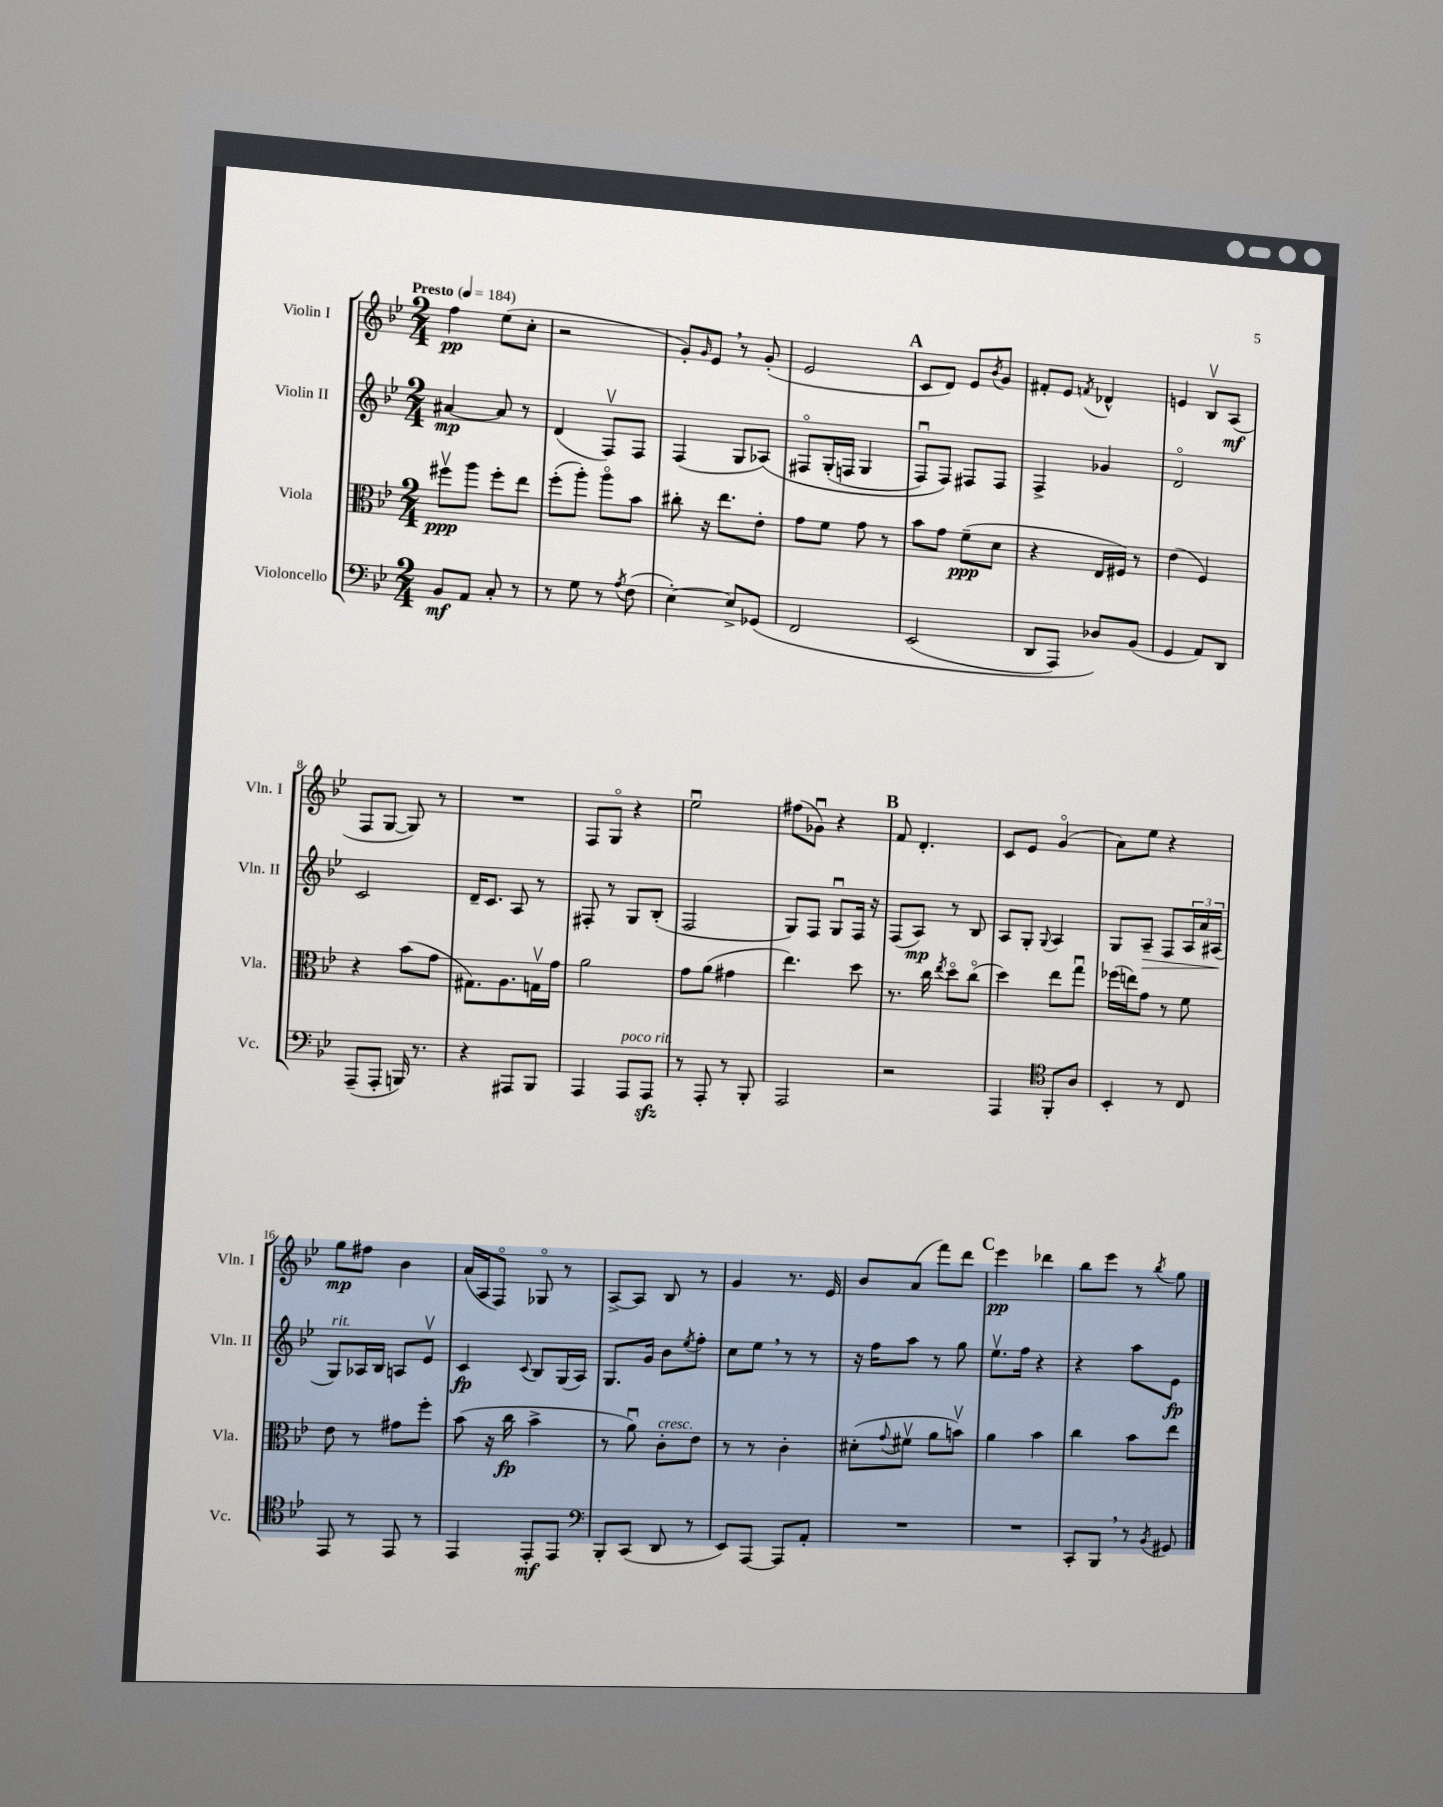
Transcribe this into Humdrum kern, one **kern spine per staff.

**kern	**dynam	**kern	**dynam	**kern	**dynam	**kern	**dynam
*part4	*part4	*part3	*part3	*part2	*part2	*part1	*part1
*staff4	*staff4	*staff3	*staff3	*staff2	*staff2	*staff1	*staff1
*I"Violoncello	*	*I"Viola	*	*I"Violin II	*	*I"Violin I	*
*I'Vc.	*	*I'Vla.	*	*I'Vln. II	*	*I'Vln. I	*
*clefF4	*	*clefC3	*	*clefG2	*	*clefG2	*
*k[b-e-]	*	*k[b-e-]	*	*k[b-e-]	*	*k[b-e-]	*
*M2/4	*	*M2/4	*	*M2/4	*	*M2/4	*
*MM184	*	*MM184	*	*MM184	*	*MM184	*
=1	=1	=1	=1	=1	=1	=1	=1
!	!	!	!	!	!	!LO:TX:a:B:t=Presto	!
8BB-/L	mf	8ff#Xv\L	ppp	[4a#X/	mp	4ff\	pp
8AA/J	.	8aa\J	.	.	.	.	.
8C'/	.	8ff#'\L	.	8a#/]	.	(8ee-\L	.
8r	.	8ee-\J	.	8r	.	8cc'\J	.
=2	=2	=2	=2	=2	=2	=2	=2
8r	.	(8ff'\L	.	(4d/	.	2r	.
8G\	.	8aa'\J)	.	.	.	.	.
8r	.	8aa\L	.	8Fv/L)	.	.	.
8qA/	.	.	.	.	.	.	.
(8F\	.	8b-\J	.	8F/J	.	.	.
=3	=3	=3	=3	=3	=3	=3	=3
[4E-'\)	.	8cc#X'\	.	(4F/	.	8g'/L)	.
.	.	.	.	.	.	16qqg/	.
.	.	16r	.	.	.	8e-,/J	.
.	.	8.ee-\L	.	.	.	.	.
8E-^/L]	.	.	.	8G/L	.	8r	.
(8GG-X/J	.	8e-'\J	.	(8A-X/J)	.	(8g'/	.
=4	=4	=4	=4	=4	=4	=4	=4
2FF/	.	8g\L	.	8F#X/L	.	2e-/	.
.	.	8f\J	.	(16G'/L	.	.	.
.	.	.	.	16Fn/JJ	.	.	.
.	.	8g\	.	4G/	.	.	.
.	.	8r	.	.	.	.	.
!!LO:REH:place=s1:t=A
=5	=5	=5	=5	=5	=5	=5	=5
(2EE-/	.	8b-\L	.	8Fu/L)	.	8c/L	.
.	.	8g\J	.	8F/J)	.	8d/J)	.
.	.	(8f~\L	ppp	8F#X/L	.	8e-/L	.
.	.	.	.	.	.	8qb-/	.
.	.	8d\J	.	8F#/J	.	8g/J	.
=6	=6	=6	=6	=6	=6	=6	=6
8DD/L	.	4r	.	4F^/	.	8f#X'/L	.
8AAA/J)	.	.	.	.	.	8e-/J	.
.	.	.	.	.	.	8qfn/	.
8D-X/L)	.	16E-/LL	.	4g-X/	.	4d-X^^/	.
.	.	16F#X/JJ)	.	.	.	.	.
(8BB-/J	.	8r	.	.	.	.	.
=7	=7	=7	=7	=7	=7	=7	=7
4GG/	.	(4e-\	.	2d/	.	4en/	.
8AA/L)	.	4F/)	.	.	.	8B-v/L	.
8DD/J	.	.	.	.	.	(8A/J	mf
!!LO:LB:g=z
=8	=8	=8	=8	=8	=8	=8	=8
(8AAA~/L	.	4r	.	2c/	.	8F/L	.
8AAA'/J	.	.	.	.	.	[8G/J	.
16BBBn/)	.	(8b-\L	.	.	.	8G/])	.
8.r	.	.	.	.	.	.	.
.	.	8g\J	.	.	.	8r	.
=9	=9	=9	=9	=9	=9	=9	=9
4r	.	8.G#X\L)	.	16d~/KL	.	2r	.
.	.	.	.	8.c/J	.	.	.
.	.	8.A\	.	.	.	.	.
8AAA#X/L	.	.	.	8A/	.	.	.
8BBB-/J	.	16Gnv\L	.	8r	.	.	.
.	.	16g\JJ	.	.	.	.	.
=10	=10	=10	=10	=10	=10	=10	=10
4AAA/	.	2a\	.	8F#X'/	.	8F/L	.
.	.	.	.	8r	.	8G/J	.
!LO:TX:a:i:t=poco rit.	!	!	!	!	!	!	!
8AAA/L	.	.	.	8G/L	.	4r	.
8AAAzz/J	.	.	.	(8B-'/J	.	.	.
=11	=11	=11	=11	=11	=11	=11	=11
8r	.	8g\L	.	2F/	.	2ee-u\	.
8AAA'/	.	(8a\J	.	.	.	.	.
8r	.	4g#X\	.	.	.	.	.
8BBB-'/	.	.	.	.	.	.	.
=12	=12	=12	=12	=12	=12	=12	=12
2AAA/	.	4.ee-\)	.	8G/L)	.	(8ff#X\L	.
.	.	.	.	8F/J	.	8g-Xu\J)	.
.	.	.	.	8Gu/L	.	4r	.
.	.	8dd\	.	16F/Jk	.	.	.
.	.	.	.	16r	.	.	.
!!LO:REH:place=s1:t=B
=13	=13	=13	=13	=13	=13	=13	=13
2r	.	8.r	.	(8F/L	.	8f/	.
.	.	.	.	8A/J)	mp	4.d'/	.
.	.	16cc\	.	.	.	.	.
.	.	8qee-/	.	.	.	.	.
.	.	8dd\L	.	8r	.	.	.
.	.	(8cc\J	.	8B-/	.	.	.
=14	=14	=14	=14	=14	=14	=14	=14
4AAA/	.	4dd\)	.	8A/L	.	8c/L	.
.	.	.	.	8G'/J	.	8e-/J	.
*clefC4	*	*	*	*	*	*	*
.	.	.	.	8qqG/	.	.	.
8FF'/L	.	8ee-\L	.	4A/	.	(4g/	.
8A/J	.	8ggu\J	.	.	.	.	.
=15	=15	=15	=15	=15	=15	=15	=15
4BB-'/	.	(16ff-X\LL	.	8G/L	.	8a\L)	.
.	.	16een\J)	.	.	.	.	.
!	!	!	!	!	!LO:HP:b	!	!
.	.	8g\J	.	8A~/J	>	8ee-\J	.
8r	.	8r	.	8F/L	.	4r	.
8C/	.	8f\	.	24A/L	.	.	.
.	.	.	.	24a/	.	.	.
.	.	.	.	(24A#X/JJ	.	.	.
.	.	.	.	.	]	.	.
!!LO:LB:g=z
=16	=16	=16	=16	=16	=16	=16	=16
!	!	!	!	!LO:TX:a:i:t=rit.	!	!	!
8EE-/	.	8e-\	.	8G/L)	.	8gg\L	mp
8r	.	8r	.	16A-X/L	.	8ff#X\J	.
.	.	.	.	16B-/JJ	.	.	.
8EE-/	.	8g#X\L	.	8An/L	.	4b-\	.
8r	.	8ff'\J	.	8e-v/J	.	.	.
=17	=17	=17	=17	=17	=17	=17	=17
4EE-/	.	(8b-\	.	4c/	fp	(16a/LL	.
.	.	.	.	.	.	16A/J	.
.	.	16r	.	.	.	8F/J)	.
.	.	16cc\	fp	.	.	.	.
.	.	.	.	8qqc/	.	.	.
8EE-'/L	mf	4b-^\	.	8B-/L	.	8G-X/	.
8EE-/J	.	.	.	(16G/L	.	8r	.
.	.	.	.	16A/JJ)	.	.	.
=18	=18	=18	=18	=18	=18	=18	=18
*clefF4	*	*	*	*	*	*	*
8BBB-'/L	.	8r	.	8.G/L	.	[8A^/L	.
(8CC/J	.	8au\)	.	.	.	8A/J]	.
.	.	.	.	16g/Jk	.	.	.
!	!	!LO:TX:a:i:t=cresc.	!	!	!	!	!
8DD/	.	8c'\L	.	8b-\L	.	8B-/	.
.	.	.	.	8qee-/	.	.	.
8r	.	8e-\J	.	8ff'\J	.	8r	.
=19	=19	=19	=19	=19	=19	=19	=19
8EE-/L)	.	8r	.	8cc\L	.	4g/	.
[8AAA/J	.	8r	.	8ee-,\J	.	.	.
8AAA/L]	.	4c'\	.	8r	.	8.r	.
8AA'/J	.	.	.	8r	.	.	.
.	.	.	.	.	.	16e-/	.
=20	=20	=20	=20	=20	=20	=20	=20
2r	.	(8d#X'\L	.	16r	.	8b-/L	.
.	.	.	.	16ff\KL	.	.	.
.	.	8qqg/	.	.	.	.	.
.	.	8f#Xv\J	.	8aa\J	.	(8a/J	.
.	.	8a\L	.	8r	.	8fff\L)	.
.	.	8bnv\J)	.	8gg\	.	8ddd\J	.
!!LO:REH:place=s1:t=C
=21	=21	=21	=21	=21	=21	=21	=21
2r	.	4a\	.	8.ee-v\L	.	4eee-\	pp
.	.	.	.	16ff\Jk	.	.	.
.	.	4b-\	.	4r	.	4ddd-X\	.
=22	=22	=22	=22	=22	=22	=22	=22
8CC'/L	.	4cc\	.	4r	.	8bb-\L	.
8BBB-,/J	.	.	.	.	.	8eee-\J	.
8r	.	8b-\L	.	8aa\L	.	8r	.
8qBB-/	.	.	.	.	.	8qbb-/	.
8GG#X/	.	8ee-\J	.	8e-\J	fp	8gg\	.
==	==	==	==	==	==	==	==
*-	*-	*-	*-	*-	*-	*-	*-
